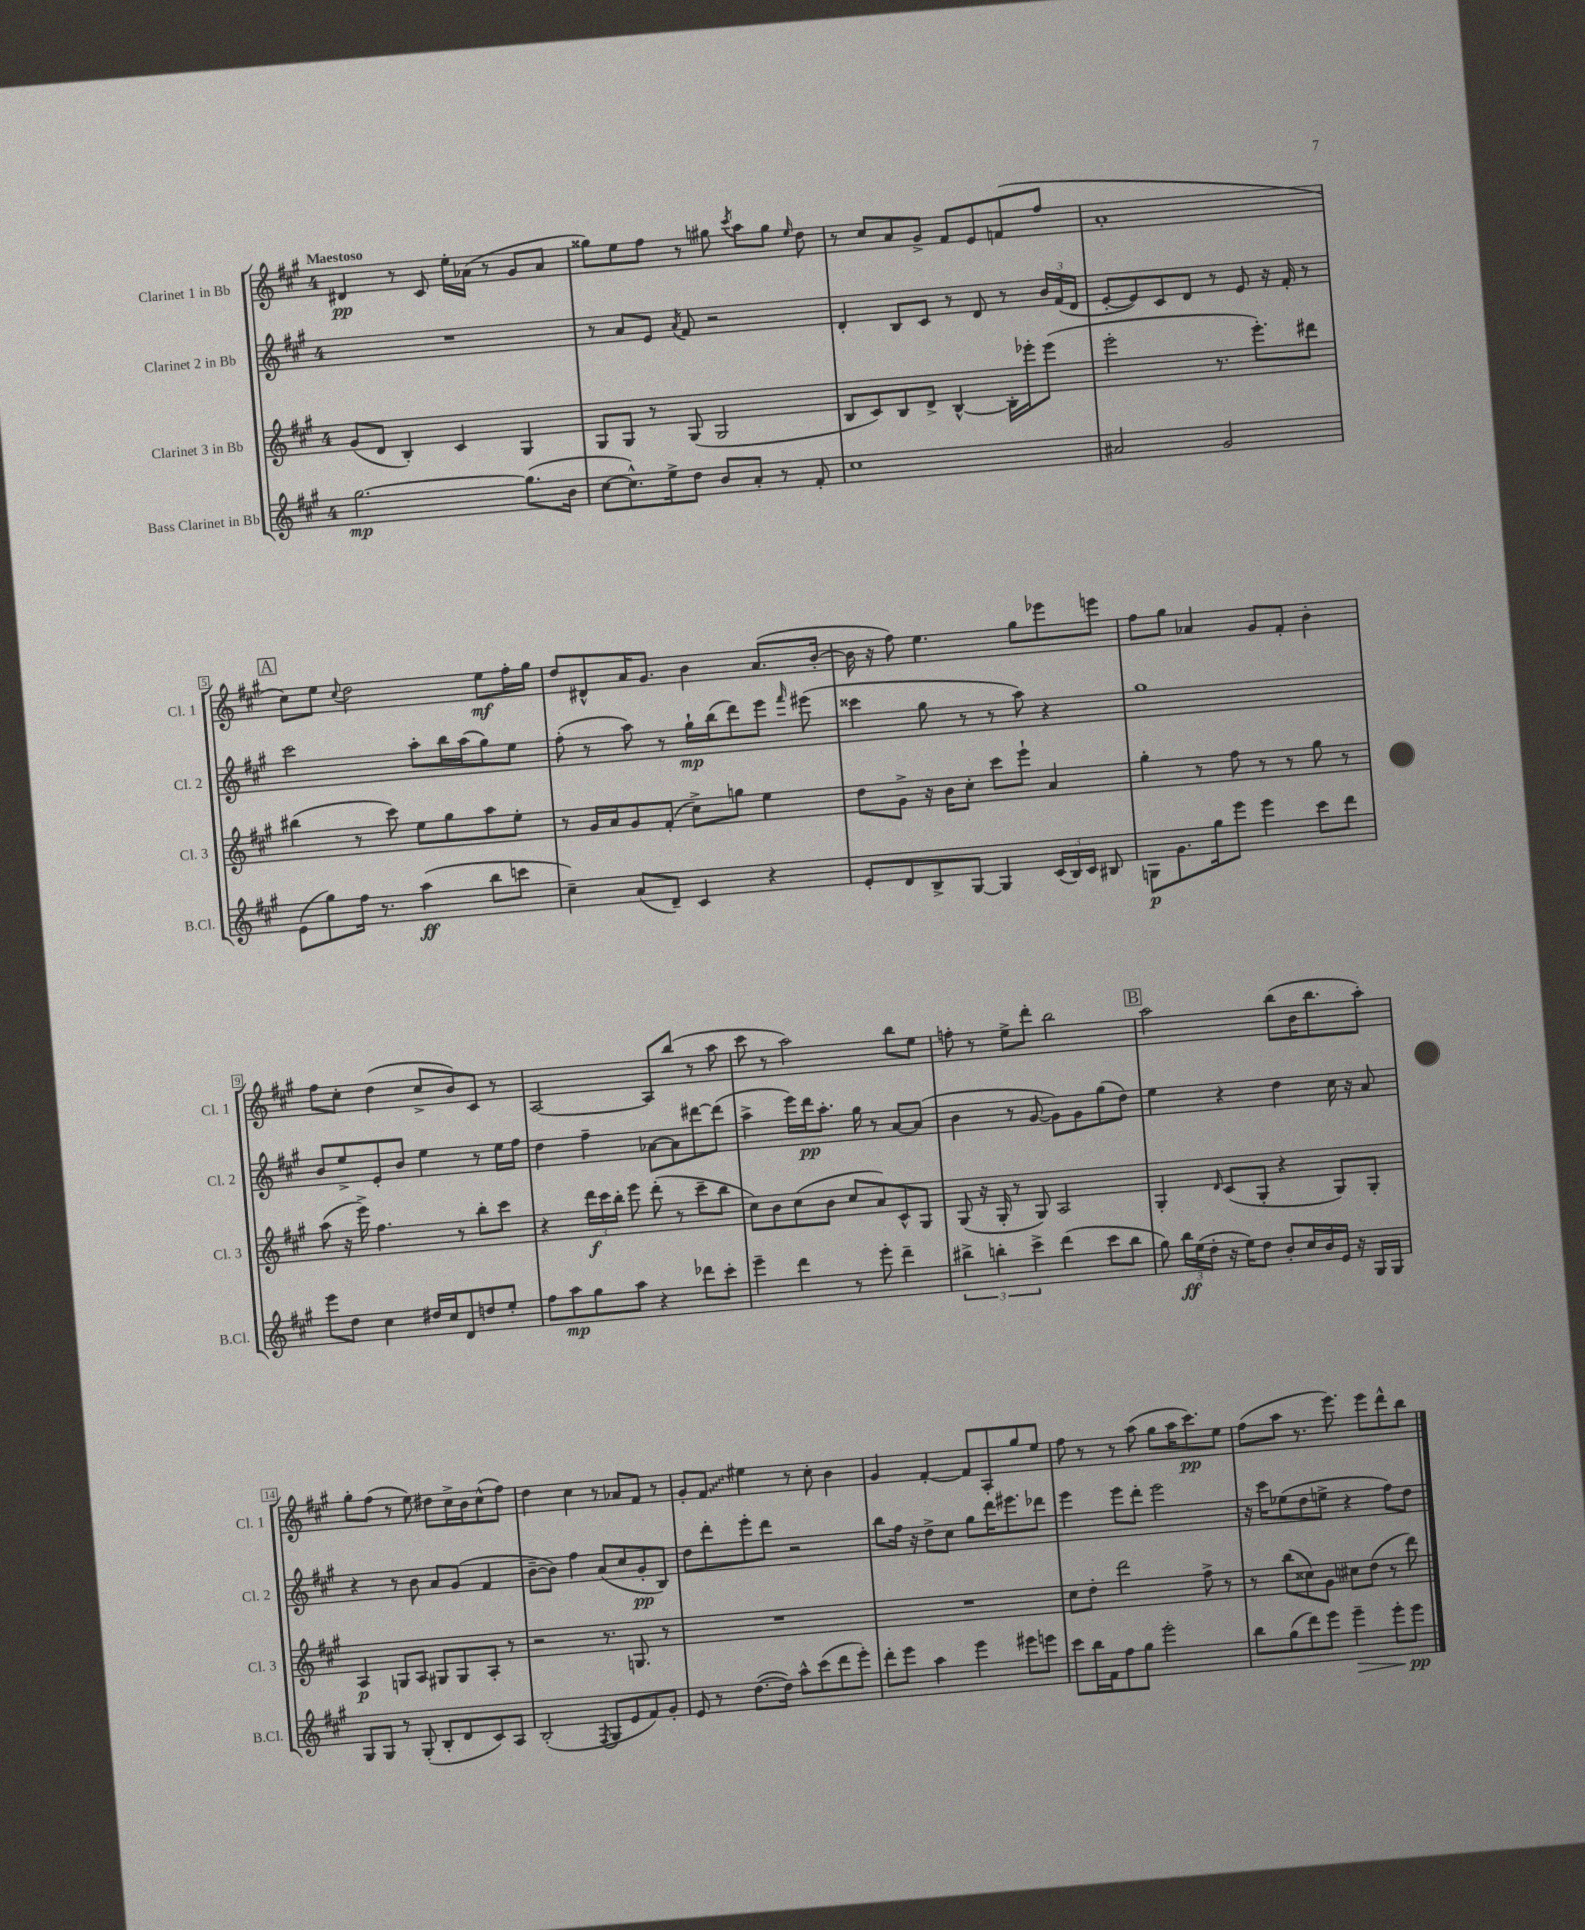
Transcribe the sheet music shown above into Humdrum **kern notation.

**kern	**kern	**kern	**kern
*staff4	*staff3	*staff2	*staff1
*clefG2	*clefG2	*clefG2	*clefG2
*k[f#c#g#]	*k[f#c#g#]	*k[f#c#g#]	*k[f#c#g#]
*M4/4	*M4/4	*M4/4	*M4/4
[2.gg#	(8g#	1r	4d#
.	8d	.	.
.	4B')	.	8r
.	.	.	8c#
.	4c#	.	16ee'
.	.	.	(16a-
.	.	.	8r
(8.gg#]	4G#	.	8g#
.	.	.	8a-
16b	.	.	.
=	=	=	=
[8cc#	8G#	8r	8gg##)
8.cc#^^])	8G#	8a	8ee
.	8r	8e	8ff#
16ee^	.	.	.
.	.	8qa	.
8dd	(8G#	8f#	8r
8b	2G#	2r	8gg#
.	.	.	8qccc#
8a'	.	.	8aa
8r	.	.	8gg#
.	.	.	16qqee
8f#'	.	.	8dd
=	=	=	=
1cc#	8B	4d'	8r
.	8c#)	.	8cc#
.	8B	8B	8a
.	8d^	8c#	8g#^
.	[4B^^	8r	8f#
.	.	8d	8e
.	16B']	8r	(8f
.	16eee-'	.	.
.	(8eee-	24b	8ff#
.	.	(24f#	.
.	.	24d	.
=	=	=	=
2a#	2eee'	[8e'	1a'
.	.	8e])	.
.	.	8c#	.
.	.	8d	.
2g#	8.r	8r	.
.	.	8e	.
.	8.eee')	.	.
.	.	16r	.
.	.	16f#'	.
.	8ddd#	8r	.
=	=	=	=
(8e	(4bb#	2ccc#	8cc#)
8gg#)	.	.	8ee
.	.	.	8qqcc#
16ff#	8r	.	2dd
8.r	.	.	.
.	8ccc#)	.	.
(4aa	8ee	8aa'	.
.	8gg#	16bb	.
.	.	(16aa	.
8bb	8aa	8gg#)	8ee
8ccc	8ee'	8ee	16ff#'
.	.	.	16gg#
=	=	=	=
4cc#~)	8r	(8ff#'	8dd
.	16g#	8r	8d#^^
.	16a	.	.
(8a	8g#	8aa)	16a
.	.	.	8.g#
8d~)	(8f#'	8r	.
4c#	8cc#^)	16gg#`	4b
.	.	(16bb	.
.	8gg	8ddd)	.
4r	4ee	8eee	(8.a
.	.	16qqfff#	.
.	.	(8eee#	.
.	.	.	[16b'
=	=	=	=
8e'	8dd	4ccc##	16b]
.	.	.	16r
8d	8g#^	.	8ff#)
8B^	16r	8gg#	4.ee
.	16b	.	.
[8G#	8cc#'	8r	.
4G#]	8ccc#	8r	.
.	8eee`	8aa)	8gg#
(24c#	4a	4r	8eee-
24B)	.	.	.
24c#	.	.	.
8B#	.	.	8eee
=	=	=	=
8G	4gg#'	1gg#	8ff#
8.g#	.	.	8gg#
.	8r	.	4a-
16gg#	.	.	.
8eee	8ff#	.	.
4eee	8r	.	8g#
.	8r	.	8f#'
8ccc#	8gg#	.	4b'
8ddd	8r	.	.
=	=	=	=
8eee	(8aa	8b	8ff#
8dd	16r	8ee^	8cc#'
.	16eee^)	.	.
4cc#	4.ff#	8e'	(4dd
.	.	8b	.
16dd#	.	4ee	8cc#^
16cc#	.	.	.
8d	8r	.	8b)
8dd	8bb'	8r	8c#
8ee'	8ccc#	16ee	8r
.	.	16ff#	.
=	=	=	=
8ff#	4r	4dd	[2A
8aa	.	.	.
8gg#	24ddd	4ff#~	.
.	24ccc#	.	.
.	24bb'	.	.
8aa	8eee	.	.
4r	(8ddd'	[8a-	8A]
.	8r	8a-]	(8bb
8ddd-	8ccc#~	[8ddd#	8r
8ccc#'	8bb	(8ddd#]	8aa
=	=	=	=
4eee~	8cc#)	4aa^	8ccc#
.	8b	.	8r
4ddd	(8cc#	16eee)	2aa)
.	.	16ddd	.
.	8b	8.aa'	.
8r	8cc#	.	.
.	.	16gg#	.
8eee'	8a)	8r	.
4ddd~	8c#^^	[8a	8bb
.	8G#	(8a]	8ee
=	=	=	=
6bb#^	(8G#	4b	8ff'
.	16r	.	8r
6bb'	.	.	.
.	16G#'	.	.
.	8r	8r	8ee^
6ccc#^	.	.	.
.	8G#)	[8g#	8ddd'
(4ddd	2A	8g#])	2bb
.	.	8g#	.
8ccc#	.	(8gg#	.
8bb	.	8dd)	.
=	=	=	=
8gg#)	4G#'	4ee	2aa
24bb	.	.	.
(24ee	.	.	.
24dd'	.	.	.
.	16qqd	.	.
16r	(8c#	4r	.
16ee)	.	.	.
8dd	8G#'	.	.
8b'	4r	4dd	(8bb
16cc#	.	.	16b
16b	.	.	8.bb
16e	8G#)	16cc#	.
16r	.	16r	.
16G#	8G#'	8a	8aa')
16G#	.	.	.
=	=	=	=
8G#	4A	4r	8gg#'
8G#	.	.	(8ff#
8r	8G	8r	8r
(8G#'	8A	8b	8ee)
8B'	8G#	8a	8dd#
8d	8G#	(8g#	16cc#^
.	.	.	16b
8c#)	8A'	4f#	(8cc#^^
8A	8r	.	8ff#)
=	=	=	=
(2B'	2r	[8b~	4dd
.	.	8b])	.
.	.	4ff#	4cc#
8qF#	.	.	.
8G#	8.r	(8a	8r
8e	.	8cc#	8a-
.	8.G	.	.
8f#)	.	8g#'	8f#
8g#'	8r	8B)	8r
=	=	=	=
8e	1r	8dd	8g#'
8r	.	8ddd'	8f#
([8.dd	.	8eee'	4ee#
.	.	8ddd	.
16dd])	.	.	.
8aa^^	.	2r	8r
(8ccc#	.	.	8cc#'
8ddd	.	.	4b
8eee')	.	.	.
=	=	=	=
8ddd'	1r	8bb	4g#
8eee	.	16ff#	.
.	.	16r	.
4aa	.	8dd^	[4f#'
.	.	8cc#	.
4eee	.	8gg#	8f#]
.	.	16ddd	8A'
.	.	8.eee#	.
8eee#	.	.	8gg#
8eee	.	8ddd-	8ee
=	=	=	=
8ccc#	8cc#	4eee	8ff#
16bb	8dd'	.	8r
16f#	.	.	.
8ff#	2ddd	8eee	8r
8gg#	.	8ddd'	(8aa
2eee'	.	2eee	8gg#
.	.	.	16aa
.	.	.	8.ccc#)
.	8ff#^	.	.
.	8r	.	8ee
=	=	=	=
8bb	8r	16r	(8ff#
.	.	16ccc#	.
(8gg#	(8bb	(8ee-	8aa
8ddd)	8cc##)	8dd	8.r
8eee	8g#	8ee^	.
.	.	.	8.eee)
4eee~	8cc#	4r	.
.	(8dd	.	8eee
8eee'	8r	8ff#)	8ddd^^
8eee	8ddd)	8dd	8bb
==	==	==	==
*-	*-	*-	*-
